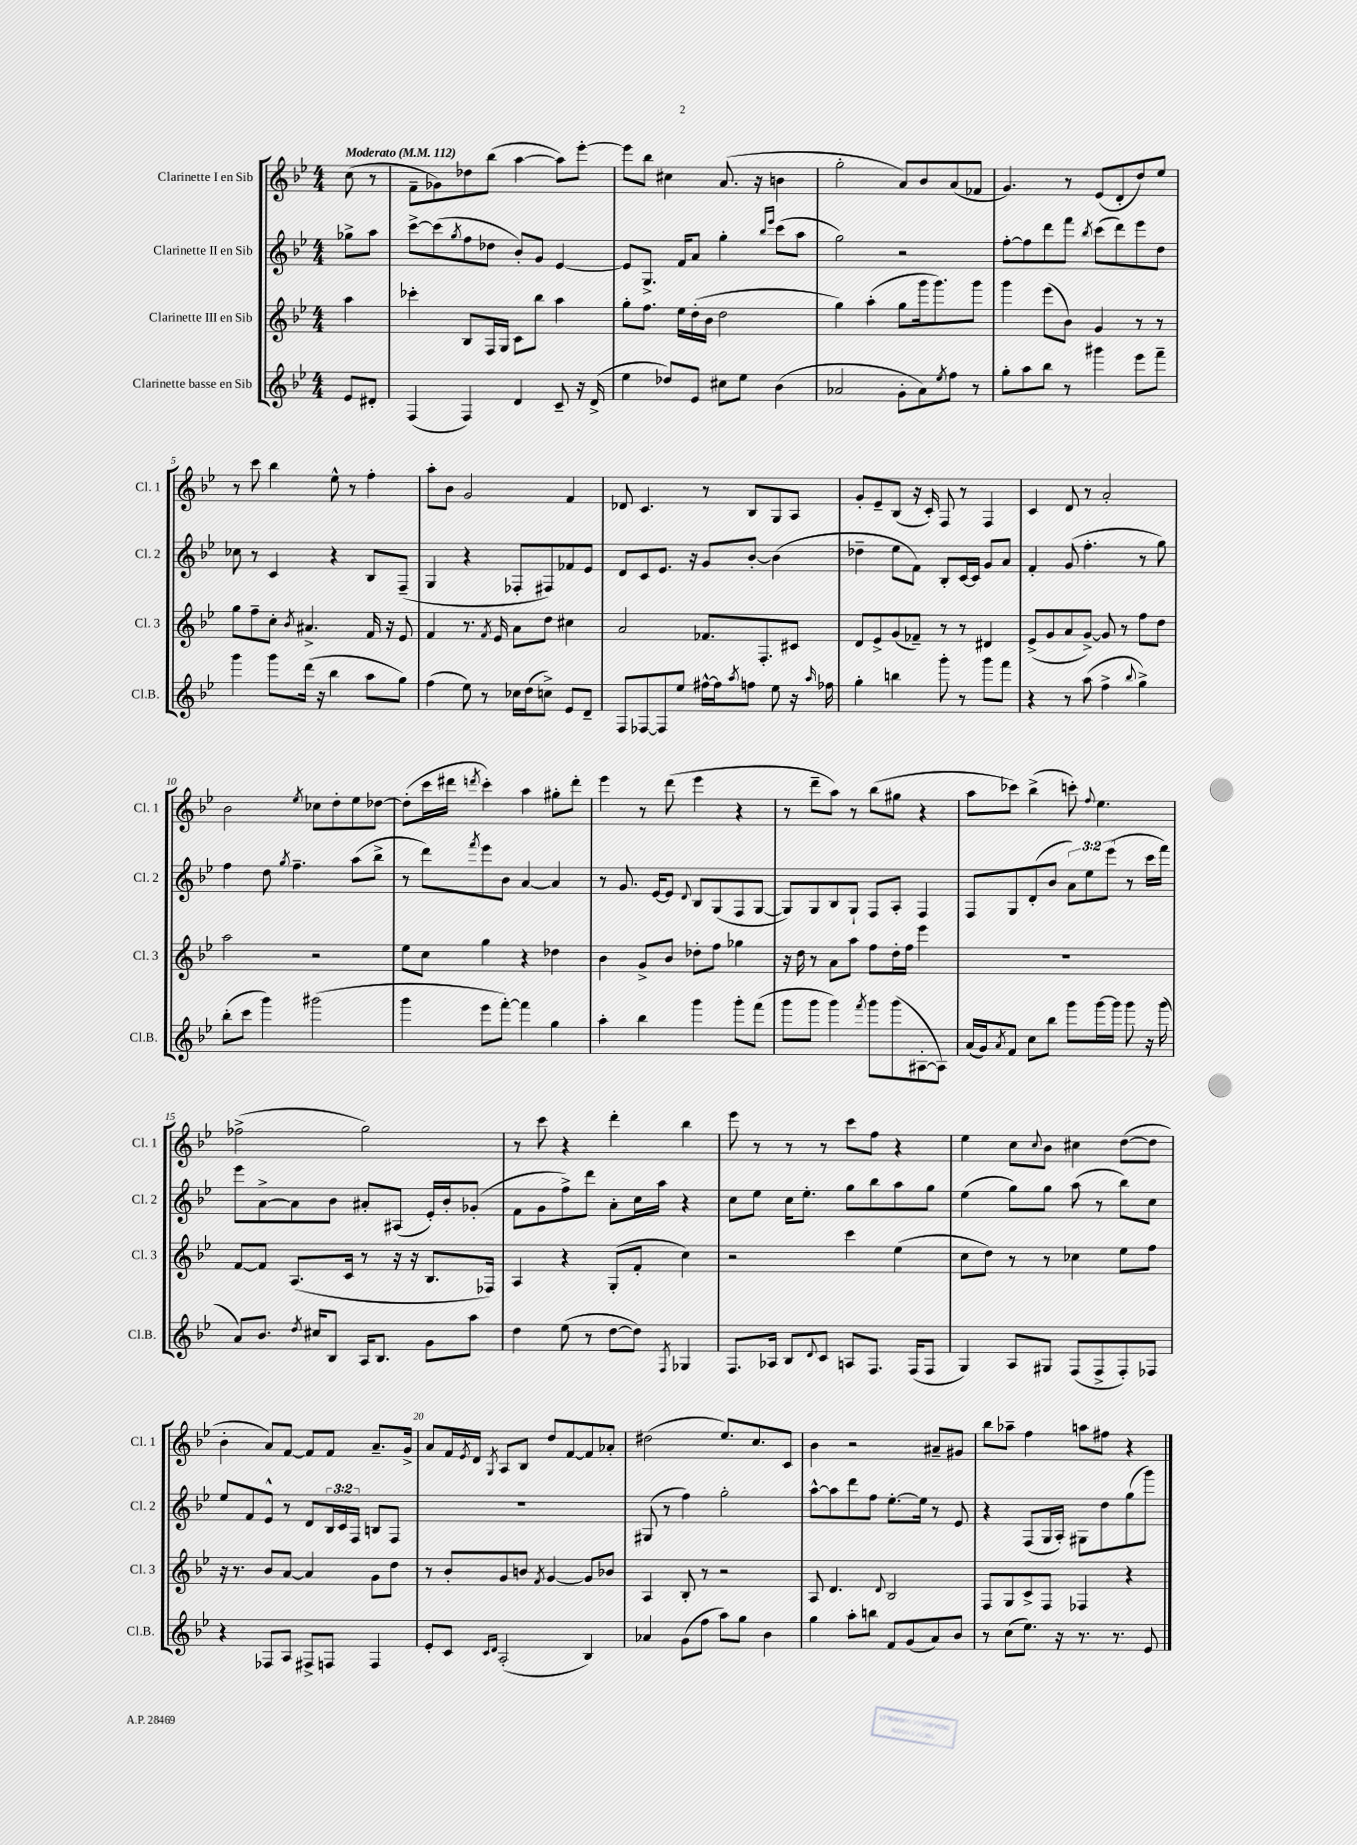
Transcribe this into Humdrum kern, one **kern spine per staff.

**kern	**kern	**kern	**kern
*staff4	*staff3	*staff2	*staff1
*clefG2	*clefG2	*clefG2	*clefG2
*k[b-e-]	*k[b-e-]	*k[b-e-]	*k[b-e-]
*M4/4	*M4/4	*M4/4	*M4/4
*MM112	*MM112	*MM112	*MM112
8e-	4aa	8gg-^	(8cc
8d#'	.	8aa	8r
=	=	=	=
(4F	4ccc-'	[8ccc^	8f~
.	.	(8ccc]	8g-)
.	.	8qgg	.
4F)	8B-	8ff	8dd-
.	16F	8dd-	(8bb-
.	16G	.	.
4d	8c	8b-')	[4aa
.	8bb-	8g	.
8c~	4aa	[4e-	8aa])
16r	.	.	[8eee-'
(16d^	.	.	.
=	=	=	=
4ee-	8gg'	8e-]	8eee-]
.	8.ff	8.G^	8bb-
8dd-)	.	.	4cc#
.	16ee-	16f	.
8e-	(16dd'	8a	.
.	16b-	.	.
8cc#	2dd	4gg'	(8.a
8ee-	.	.	.
.	.	.	16r
.	.	16qqbb-	.
.	.	16qqeee-	.
(4b-	.	(8ccc	4b
.	.	8aa	.
=	=	=	=
2a-	4gg)	2gg)	2gg'
.	(4aa'	.	.
8g'	8gg	2r	8a)
8a-)	16ggg	.	8b-
.	8.ggg)	.	.
8qee-	.	.	.
8ff	.	.	(8a
8r	8ggg	.	8f-
=	=	=	=
8gg'	4ggg	[8ff'	4.g)
8aa	.	8ff]	.
8bb-	(8eee-	8ddd	.
8r	8b-)	8fff	8r
.	.	8qbb-	.
4ggg#	4g	(8ccc	(8e-
.	.	8ddd)	8d'
8eee-	8r	8eee-	8dd)
8fff~	8r	8dd	8ee-
=	=	=	=
4ggg	8gg	8cc-	8r
.	8ff~	8r	8ccc
8ggg	8cc'	4c	4bb-
.	8qb-	.	.
(16ddd	4.a#^	.	.
16r	.	.	.
4bb-	.	4r	8ee-^^
.	.	.	8r
8aa	16f	8B-	4ff'
.	16r	.	.
8gg)	8e-	(8F~	.
=	=	=	=
(4ff	4f	4G	8aa'
.	.	.	8b-
8ee-)	8.r	4r	2g
8r	.	.	.
.	8qf	.	.
.	16e-	.	.
16cc-	8a	8F-'	.
(16dd	.	.	.
8cc^)	8dd	8F#)	.
8e-	4cc#	8f-	4f
8d~	.	8e-	.
=	=	=	=
8F	2a	8d	8d-
[8F-	.	8c	4.c
8F-]	.	8.e-	.
8ee-	.	.	.
.	.	16r	.
[16ff#^^	8.f-	8g	8r
16ff#]	.	.	.
8qaa	.	.	.
8ff	.	[8b-'	8B-
.	8.F'	.	.
8ee-	.	(4b-]	8G
16r	8c#	.	8A
16qqaa	.	.	.
16ff-	.	.	.
=	=	=	=
4gg'	8d	4dd-~	8g'
.	8e-^	.	8e-~
4bb	(8g	8ee-	(8B-
.	8f-~)	8f)	16r
.	.	.	16c')
8ggg'	8r	8B-'	8F
8r	8r	[16c	8r
.	.	16c]	.
8ggg	4d#	8g	4F
8fff	.	8a	.
=	=	=	=
4r	(8e-^	4f'	4c
.	8g	.	.
8r	8a	(8g	8d
(8aa	[8g^)	4.ff'	8r
4ff^	8g]	.	2a'
.	8r	.	.
8qqbb-	.	.	.
4gg^)	8ff	8r	.
.	8dd	8gg)	.
=	=	=	=
(8bb-'	2aa	4ff	2b-
8ccc	.	.	.
4ggg)	.	8dd	.
.	.	8qgg	.
.	.	4.ff~	.
.	.	.	8qee-
(2ggg#	2r	.	8cc-
.	.	.	8dd'
.	.	(8aa	8ee-
.	.	8bb-^	[8dd-
=	=	=	=
4ggg	8ee-	8r	(8dd-']
.	8cc	8ddd)	16ccc
.	.	.	16ddd#
.	.	8qfff	8qddd
8eee-	4gg	8eee-	4ccc')
[8fff')	.	8b-	.
4fff]	4r	[4a	4aa
4gg	4dd-	4a]	8gg#'
.	.	.	8ddd'
=	=	=	=
4aa'	4b-	8r	4eee-
.	.	8.g	.
4bb-	8g^	.	8r
.	.	[16e-	.
.	8b-	8e-]	(8ddd
.	.	8qqd	.
4ggg	8dd-'	8B-	4eee-
.	8ff	(8G	.
8ggg'	4gg-	8F	4r
(8fff	.	[8G	.
=	=	=	=
8ggg	16r	8G])	8r
.	16dd	.	.
8ggg	8r	8G	8ddd~
4ggg)	8a	8B-	8aa)
.	8aa	8G`	8r
8qfff	.	.	.
8ggg	8ff	8F	(8bb-
(8ggg	16dd'	8A'	8gg#
.	16ff	.	.
[8A#'	4eee-	4F	4r
8A#])	.	.	.
=	=	=	=
(16a	1r	8F	8aa
16g)	.	.	.
8qa	.	.	.
8f	.	8G	8ccc-)
8cc	.	(8d'	(4bb-^
8bb-	.	8b-	.
8ggg	.	12a)	8ccc')
.	.	12ee-	.
.	.	.	8qqff
[16ggg	.	.	4.ee-
.	.	(12eee-	.
16ggg]	.	.	.
8ggg	.	8r	.
16r	.	16ccc	.
(16ggg	.	16fff)	.
=	=	=	=
8a)	[8f	8eee-	(2ff-^
8.b-	8f]	[8a^	.
.	(8.A	8a]	.
8qdd	.	.	.
16cc#	.	.	.
8B-	.	8b-	.
.	16c	.	.
16A	8r	8a#'	2gg)
8.B-	.	.	.
.	16r	(8A#	.
.	16r	.	.
8g	8.B-	16e-')	.
.	.	16b-'	.
8aa	.	(8g-'	.
.	16F-)	.	.
=	=	=	=
4dd	4A	8f	8r
.	.	8g	8ccc
(8ee-	4r	8ff^)	4r
8r	.	8ddd	.
[8dd	(8G'	8a'	4ddd'
8dd])	8f'	16cc	.
.	.	16aa	.
8qF	.	.	.
4G-	4cc)	4r	4bb-
=	=	=	=
8.F	2r	8cc	8eee-
.	.	8ee-	8r
16A-	.	.	.
8B-	.	16cc	8r
.	.	8.ee-'	.
8qqd	.	.	.
8c	.	.	8r
8A	4ccc	8gg	8ccc
8.F	.	8bb-	8ff
.	(4ee-	8aa	4r
(16F	.	.	.
8F	.	8gg	.
=	=	=	=
4G)	8cc	(4ee-	4ee-
.	8dd)	.	.
8A	8r	8gg)	8cc
.	.	.	8qqcc
8G#	8r	8gg	8b-
(8F	4cc-	(8aa	4cc#
8F^	.	8r	.
8F')	8ee-	8bb-)	([8dd
8F-	8ff	8cc	8dd]
=	=	=	=
4r	16r	8ee-	4b-'
.	8.r	.	.
.	.	8f	.
8F-	8b-	8e-^^	8a)
8A	[8a	8r	[8f
8F#^	4a]	8d	8f]
8F	.	24B-	8f
.	.	24c	.
.	.	24F	.
4F	8g	8B	8.a~
.	8dd	8F	.
.	.	.	16g^
=	=	=	=
8e-'	8r	1r	8a
8c	8b-'	.	16f
.	.	.	8qe-
.	.	.	16d
16qqc	.	.	.
16qqd	.	.	8qG
(2A'	8g	.	8A
.	8b	.	8B-
.	8qf	.	.
.	[4g	.	8dd
.	.	.	[8f
4B-)	8g]	.	8f]
.	8b-	.	8a-'
=	=	=	=
4a-	4A	(8G#	(2dd#
.	.	8r	.
(8g	8B-'	4ff)	.
8ff	8r	.	.
8aa)	2r	2gg'	8.ee-)
8gg	.	.	.
.	.	.	8.cc
4b-	.	.	.
.	.	.	8c
=	=	=	=
4gg	8A	[8aa^^	4b-
.	4.d	8aa]	.
8aa'	.	8ddd	2r
8bb	.	8ff	.
.	8qqd	.	.
8f	2B-	[8.ee-'	.
(8g	.	.	.
.	.	16ee-]	.
8a)	.	8r	8a#~
8b-	.	8e-	8g#
=	=	=	=
8r	8F	4r	8bb-
(8cc	8G	.	8aa-~
8.ee-)	8c^	(8F	4ff
.	8F	16G	.
16r	.	16A')	.
8.r	4F-	8G#	8aa
.	.	8dd	8ff#
8.r	.	.	.
.	4r	(8gg	4r
8e-	.	8ggg)	.
==	==	==	==
*-	*-	*-	*-
